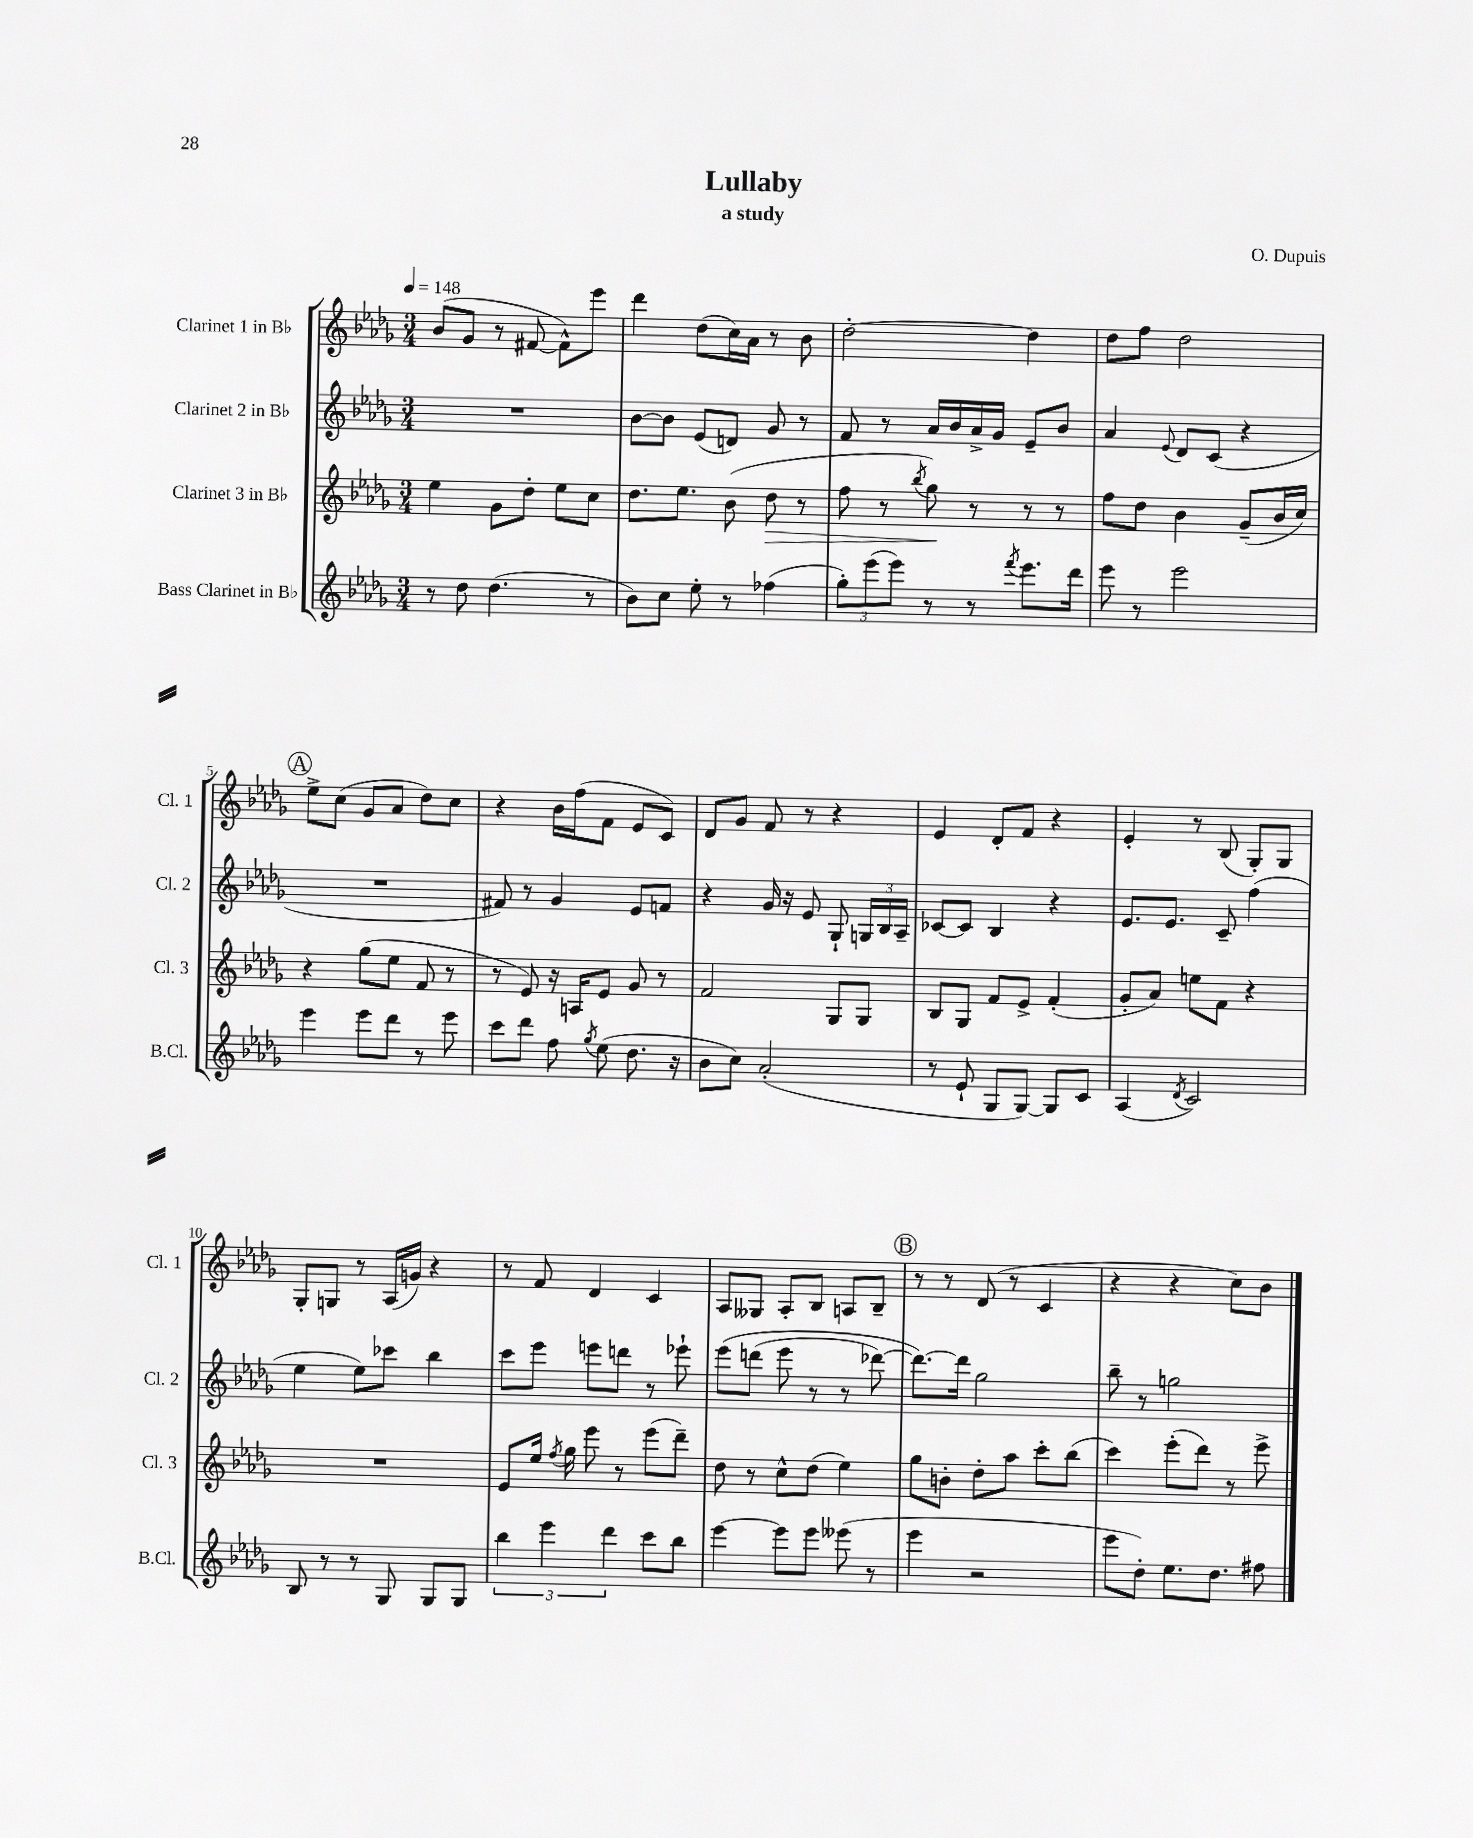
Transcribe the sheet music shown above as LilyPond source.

\header { title = "Lullaby" composer = "O. Dupuis" subtitle = "a study" }
<<
\new StaffGroup <<
\new Staff = "s0" \with { instrumentName = "Clarinet 1 in Bb" shortInstrumentName = "Cl. 1" } {
    \clef treble \key des \major \numericTimeSignature \time 3/4 \tempo 4 = 148
    \autoBeamOff bes'8[( ges'8] r8 fis'8~ fis'8[-^) ees'''8] |
    des'''4 des''8[( c''16) aes'16] r8 bes'8 |
    des''2~-. des''4 |
    des''8[ f''8] des''2 |
    \mark \markup { \circle "A" } ees''8[-> c''8]( ges'8[ aes'8] des''8[) c''8] |
    r4 bes'16[ f''16( f'8] ees'8[ c'8]) |
    des'8[ ges'8] f'8 r8 r4 |
    ees'4 des'8[-. f'8] r4 |
    ees'4-. r8 bes8( ges8[-.) ges8] |
    ges8[-. g8] r8 aes16[( g'16]) r4 |
    r8 f'8 des'4 c'4 |
    aes8[ geses8] aes8[-. bes8] a8[ bes8]-- |
    \mark \markup { \circle "B" } r8 r8 des'8( r8 c'4 |
    r4 r4 c''8[) bes'8] \bar "|." |
}
\new Staff = "s1" \with { instrumentName = "Clarinet 2 in Bb" shortInstrumentName = "Cl. 2" } {
    \clef treble \key des \major \numericTimeSignature \time 3/4
    \autoBeamOff R2. |
    bes'8[~ bes'8] ees'8[( d'8]) ges'8 r8 |
    f'8 r8 aes'16[ bes'16 aes'16-> ges'16] ees'8[-- bes'8] |
    aes'4 \appoggiatura { ees'8 } des'8[ c'8]( r4 |
    \mark \markup { \circle "A" } R2. |
    fis'8) r8 ges'4 ees'8[ f'8] |
    r4 ges'16 r16 ees'8 ges8-! \tuplet 3/2 { g16[ bes16 aes16]-- } |
    ces'8[~ ces'8] bes4 r4 |
    ees'8.[ ees'8.] c'8-- f''4( |
    ees''4 ees''8[) ces'''8] bes''4 |
    c'''8[ ees'''8] e'''8[ d'''8] r8 ees'''8-! |
    ees'''8[\( d'''8]( ees'''8 r8 r8 des'''8~) |
    \mark \markup { \circle "B" } des'''8.[~\) des'''16] ges''2 |
    bes''8-- r8 g''2 \bar "|." |
}
\new Staff = "s2" \with { instrumentName = "Clarinet 3 in Bb" shortInstrumentName = "Cl. 3" } {
    \clef treble \key des \major \numericTimeSignature \time 3/4
    \autoBeamOff ees''4 ges'8[ des''8]-. ees''8[ c''8] |
    des''8.[ ees''8.] bes'8( des''8\> r8 |
    f''8 r8 \acciaccatura { bes''8 } ges''8\!) r8 r8 r8 |
    f''8[ des''8] bes'4 ges'8[--( bes'16 c''16]) |
    \mark \markup { \circle "A" } r4 ges''8[( ees''8] f'8 r8 |
    r8 ees'8) r16 a16[ ees'8] ges'8 r8 |
    f'2 ges8[ ges8] |
    bes8[ ges8] f'8[ ees'8]-> f'4-.( |
    ges'8[-. aes'8]) e''8[ f'8] r4 |
    R2. |
    ees'8[ ees''16] \acciaccatura { f''8 } ges''16 ees'''8 r8 ees'''8[( des'''8]--) |
    des''8 r8 c''8[-^ des''8]( ees''4) |
    \mark \markup { \circle "B" } ges''8[ b'8]-. des''8[-. aes''8] c'''8[-. bes''8]( |
    c'''4) ees'''8[-.( des'''8]) r8 ees'''8-> \bar "|." |
}
\new Staff = "s3" \with { instrumentName = "Bass Clarinet in Bb" shortInstrumentName = "B.Cl." } {
    \clef treble \key des \major \numericTimeSignature \time 3/4
    \autoBeamOff r8 des''8 des''4.( r8 |
    bes'8[) c''8] ees''8-. r8 fes''4( |
    \tuplet 3/2 { ges''8[-.) ees'''8( ees'''8]) } r8 r8 \acciaccatura { f'''8 } ees'''8.[ des'''16] |
    ees'''8 r8 ees'''2 |
    \mark \markup { \circle "A" } ees'''4 ees'''8[ des'''8] r8 ees'''8 |
    c'''8[ des'''8] f''8 \acciaccatura { ges''8 } ees''8( des''8. r16 |
    bes'8[ c''8]) aes'2-.( |
    r8 ees'8-! ges8[ ges8]~) ges8[ c'8] |
    aes4( \acciaccatura { des'8 } c'2) |
    bes8 r8 r8 ges8 ges8[ ges8] |
    \tuplet 3/2 { bes''4 ees'''4 des'''4 } c'''8[ bes''8] |
    ees'''4~ ees'''8[ ees'''8] eeses'''8( r8 |
    \mark \markup { \circle "B" } ees'''4 r2 |
    ees'''8[ des''8]-.) ees''8.[ des''8.] fis''8 \bar "|." |
}
>>
>>
